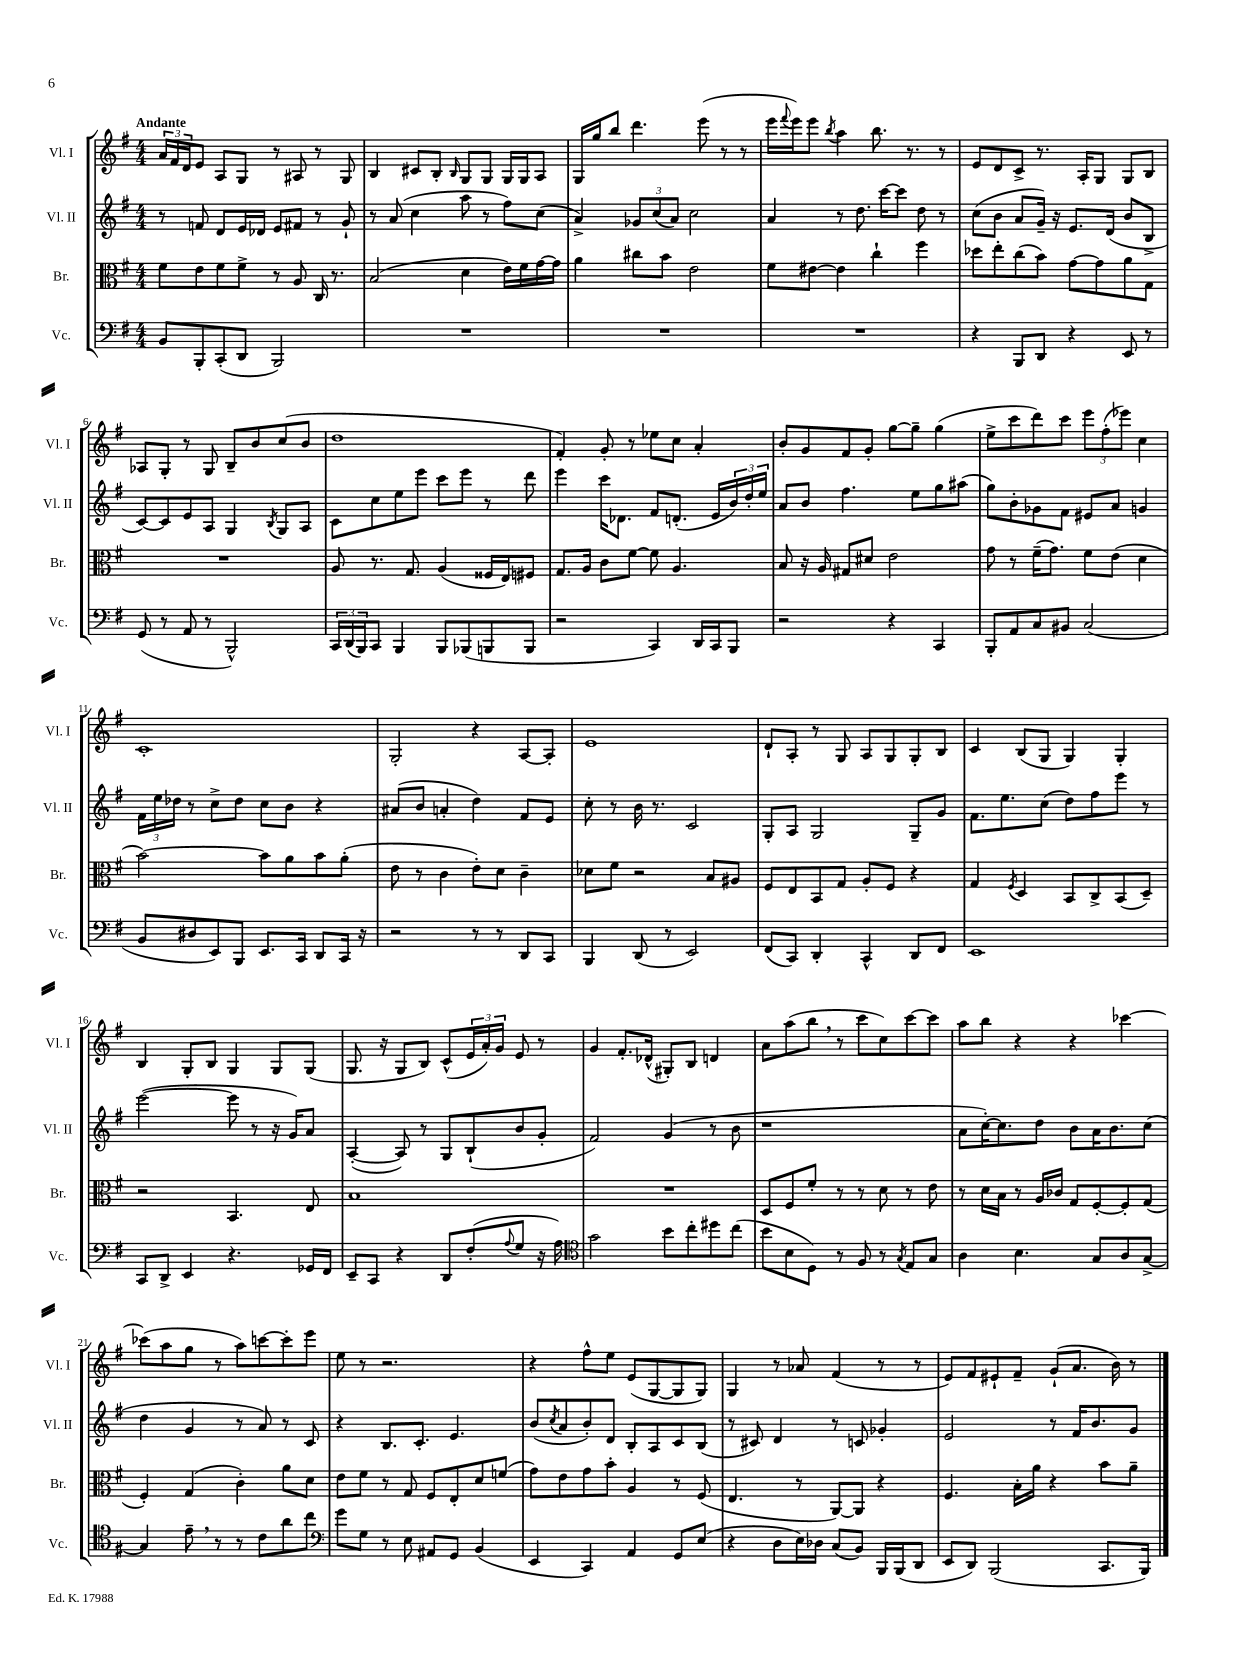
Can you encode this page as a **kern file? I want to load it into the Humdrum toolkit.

**kern	**kern	**kern	**kern
*part4	*part3	*part2	*part1
*staff4	*staff3	*staff2	*staff1
*I"Vc.	*I"Br.	*I"Vl. II	*I"Vl. I
*I'Vc.	*I'Br.	*I'Vl. II	*I'Vl. I
*clefF4	*clefC3	*clefG2	*clefG2
*k[f#]	*k[f#]	*k[f#]	*k[f#]
*M4/4	*M4/4	*M4/4	*M4/4
=1	=1	=1	=1
!	!	!	!LO:TX:a:B:t=Andante
8BB/L	8f#\L	8r	24a/LL
.	.	.	24f#/
.	.	.	24d/J
8BBB'/	8e\	8fn/	8e/J
(8CC'/	8f#\	8d/L	8A/L
8DD/J	8f#^\J	16e/L	8G/J
.	.	16d-X/JJ	.
2BBB/)	8r	8e/L	8r
.	8A/	8f#X/J	8A#X/
.	16C/	8r	8r
.	8.r	.	.
.	.	8g`/	8G/
=2	=2	=2	=2
1r	(2B/	8r	4B/
.	.	(8a/	.
.	.	4cc\	8c#X/L
.	.	.	8B'/J
.	.	.	16qqB/
.	4d\	8aa\	8G/L
.	.	8r	8G/J
.	16e\LL)	8ff#\L)	16G/LL
.	16f#\	.	16G/J
.	[16g\	(8cc\J	8A/J
.	16g\JJ]	.	.
=3	=3	=3	=3
1r	4a\	4a^/)	16G/LL
.	.	.	16gg/J
.	.	.	8bb/J
.	8cc#X\L	12g-X/L	4.ddd\
.	.	(12cc/	.
.	8b\J	.	.
.	.	12a/J)	.
.	2e\	2cc\	.
.	.	.	(8eee\
.	.	.	8r
.	.	.	8r
=4	=4	=4	=4
1r	8f#\L	4a/	16eee\LL
.	.	.	8qqfff#/
.	.	.	16eee\J)
.	[8e#X\J	.	8eee\J
.	.	.	8qbb/
.	4e#\]	8r	4aa\
.	.	8.dd\	.
.	4cc`\	.	8.bb\
.	.	[16ccc\KL	.
.	.	8ccc\J]	.
.	.	.	8.r
.	4ff#\	8dd\	.
.	.	8r	8r
=5	=5	=5	=5
4r	8dd-X\L	(8cc\L	8e/L
.	8ee'\	8b\J	8d/
8BBB/L	(8cc\	8a/L	8c^/J
8DD/J	8b\J)	16g~/Jk)	8.r
.	.	16r	.
4r	[8g\L	8.e/L	.
.	.	.	16A'/KL
.	8g\]	.	8G/J
.	.	(16d/Jk	.
8EE/	8a\	8b/L	8G/L
8r	8G\J	8B^/J	8B/J
!!LO:LB:g=z
=6	=6	=6	=6
(8GG/	1r	[8c/L)	8A-X/L
8r	.	8c/]	8G'/J
8AA/	.	8e/	8r
8r	.	8A/J	8G/
2BBB^^/)	.	4G/	8B~/L
.	.	.	8b/
.	.	8qB/	.
.	.	8G/L	(8cc/
.	.	8A/J	8b/J
=7	=7	=7	=7
24CC/LL	8A/	8c\L	1dd
(24DD/	.	.	.
24BBB/J)	.	.	.
8CC/J	8.r	8cc\	.
4BBB/	.	8ee\	.
.	8.G/	.	.
.	.	8eee\J	.
8BBB/L	(4A/	8ccc\L	.
(8BBB-X/	.	8eee\J	.
8BBBn/	16F##X/LL	8r	.
.	16E/J)	.	.
8BBB/J	8F#X/J	8ddd\	.
=8	=8	=8	=8
2r	8.G/L	4eee\	4f#'/)
.	16A/Jk	.	.
.	8c\L	16ccc\KL	8g'/
.	.	8.d-X\J	.
.	[8f#\J	.	8r
4CC/)	8f#\]	8f#/L	8ee-X\L
.	4.A/	(8.dn'/J	8cc\J
16DD/LL	.	.	4a'/
16CC/J	.	16e/LL	.
8BBB/J	.	24b/)	.
.	.	24dd'/	.
.	.	24ee/JJ	.
=9	=9	=9	=9
2r	8B/	8a/L	8b'/L
.	16r	8b/J	8g/
.	16A/	.	.
.	8G#X/L	4.ff#\	8f#/
.	8d#X/J	.	8g'/J
4r	2e\	.	[8gg\L
.	.	8ee\L	8gg~\J]
4CC/	.	8gg\	(4gg\
.	.	(8aa#X\J	.
=10	=10	=10	=10
8BBB'/L	8g\	8gg\L)	8ee^\L
8AA/	8r	8b'\	8ccc\
8C/	(16f#~\KL	8g-X\	8ddd\)
.	8.g\J)	.	.
8BB#X/J	.	8f#\J	8ccc\J
(2C/	8f#\L	8e#X/L	12eee\L
.	.	.	(12ff#'\
.	(8e\J	8a/J	.
.	.	.	12eee-X\J)
.	4d\	4gn/	4cc\
!!LO:LB:g=z
=11	=11	=11	=11
8BB/L	[2b\)	24f#\LL	1c'
.	.	24ee\	.
.	.	24dd-X\JJ	.
8D#X/	.	8r	.
8EE/)	.	8cc^\L	.
8BBB/J	.	8dd-\J	.
8.EE/L	8b\L]	8cc\L	.
.	8a\	8b\J	.
16CC/Jk	.	.	.
8DD/L	8b\	4r	.
16CC/Jk	(8a'\J	.	.
16r	.	.	.
=12	=12	=12	=12
2r	8e\	(8a#X/L	2G'/
.	8r	8b/J	.
.	4c\	4an'/	.
8r	8e'\L)	4dd\)	4r
8r	8d\J	.	.
8DD/L	4c~\	8f#/L	[8A/L
8CC/J	.	8e/J	8A'/J]
=13	=13	=13	=13
4BBB/	8d-X\L	8cc'\	1e
.	8f#\J	8r	.
(8DD/	2r	16b\	.
.	.	8.r	.
8r	.	.	.
2EE/)	.	2c/	.
.	8B/L	.	.
.	8A#X/J	.	.
=14	=14	=14	=14
(8FF#/L	8F#/L	8G'/L	8d`/L
8CC/J)	8E/	8A/J	8A'/J
4DD'/	8BB/	2G/	8r
.	8G/J	.	8G/
4CC^^/	8A'/L	.	8A/L
.	8F#/J	.	8G/
8DD/L	4r	8G~/L	8G'/
8FF#/J	.	8g/J	8B/J
=15	=15	=15	=15
1EE	4G/	8.f#\L	4c/
.	.	8.ee\	.
.	8qF#/	.	.
.	4D/	.	(8B/L
.	.	(8cc\J	8G/J
.	8BB/L	8dd\L)	4G/)
.	8C^/	8ff#\	.
.	(8BB/	8eee\J	4G'/
.	8D~/J)	8r	.
!!LO:LB:g=z
=16	=16	=16	=16
8CC/L	2r	([2eee\	4B/
8DD^/J	.	.	.
4EE/	.	.	8G'/L
.	.	.	8B/J
4.r	4.BB/	8eee\]	4G/
.	.	8r	.
.	.	16r	8G/L
.	.	16g/KL)	.
16GG-X/LL	8E/	8a/J	(8G/J
16FF#/JJ	.	.	.
=17	=17	=17	=17
8EE~/L	1B	([4A'/	8.G/
8CC/J	.	.	.
.	.	.	16r
4r	.	8A/])	8G/L
.	.	8r	8B/J)
8DD/L	.	8G/L	(8c^^/L
(8F#'/	.	(8B`/	24e/L
.	.	.	24a'/)
.	.	.	24g/JJ
8qqA/	.	.	.
8G/J	.	8b/	8e/
16r	.	8g'/J	8r
16A\)	.	.	.
=18	=18	=18	=18
*clefC4	*	*	*
2g\	1r	2f#/)	4g/
.	.	.	8.f#'/L
.	.	.	(16d-X^^/Jk
8b\L	.	(4g/	8G#X'/L)
8cc'\	.	.	8B/J
8dd#X\	.	8r	4dn/
(8cc\J	.	8b\	.
=19	=19	=19	=19
8b\L	8D/L	1r	8a\L
8B\	8F#/	.	(8aa\
8D\J)	8f#'/J	.	8bb,\J
8r	8r	.	8r
8F#/	8r	.	8ccc\L
8r	8d\	.	8cc\)
8qG/	.	.	.
8E/L	8r	.	[8ccc\
8G/J	8e\	.	8ccc\J]
=20	=20	=20	=20
4A\	8r	8a\L	8aa\L
.	16d\LL	[16cc'\K)	8bb\J
.	16B\JJ	8.cc\]	.
4.B\	8r	.	4r
.	16A/LL	8dd\J	.
.	16c-X/JJ	.	.
.	8G/L	8b\L	4r
8G/L	[8F#'/	16a\K	.
.	.	8.b\	.
8A/	8F#'/]	.	[4ccc-X\
[8G^/J	(8G/J	(8cc\J	.
!!LO:LB:g=z
=21	=21	=21	=21
4G/]	4F#'/)	4dd\	(8ccc-X\L]
.	.	.	8aa\
8e~,\	(4G/	4g/	8gg\J
8r	.	.	8r
8r	4c'\)	8r	8aa\L)
8c\L	.	8a/)	[8cccn\
8a\	8a\L	8r	8ccc'\]
8cc\J	8d\J	8c/	8eee\J
=22	=22	=22	=22
*clefF4	*	*	*
8g\L	8e\L	4r	8ee\
8G\J	8f#\J	.	8r
8r	8r	8.B/L	2.r
8E\	8G/	.	.
.	.	8.c'/J	.
8AA#X/L	8F#/L	.	.
8GG/J	8E'/	4.e/	.
(4BB/	8d/	.	.
.	(8fn/J	.	.
=23	=23	=23	=23
4EE/	8g\L)	(8b/L	4r
.	.	8qcc/	.
.	8e\	8a/	.
4CC/)	8g\	8b'/)	8ff#^^\L
.	8b'\J	8d/J	8ee\J
4AA/	4A/	8B'/L	(8e/L
.	.	8A/	[8G/
8GG/L	8r	8c/	8G/]
(8E/J	(8F#/	(8B/J	8G/J)
=24	=24	=24	=24
4r	4.E/	8r	4G/
.	.	8c#X/)	.
8D\L	.	4d/	8r
16E\L)	8r	.	8a-X/
16D-X\JJ	.	.	.
(8C/L	[8AA/L)	8r	(4f#/
8BB/J)	8AA/J]	8cn/	.
16BBB/LL	4r	4g-X'/	8r
(16BBB/J	.	.	.
8DD/J	.	.	8r
=25	=25	=25	=25
8EE/L	4.F#/	2e/	8e/L)
8DD/J)	.	.	8f#/
(2BBB/	.	.	8e#X`/
.	16B'\LL	.	8f#~/J
.	16a\JJ	.	.
.	4r	8r	(8g`/L
.	.	16f#/KL	8.a/J
.	.	8.b/	.
8.CC/L	8b\L	.	.
.	.	.	16b\)
.	8a~\J	8g/J	8r
16BBB/Jk)	.	.	.
==	==	==	==
*-	*-	*-	*-
